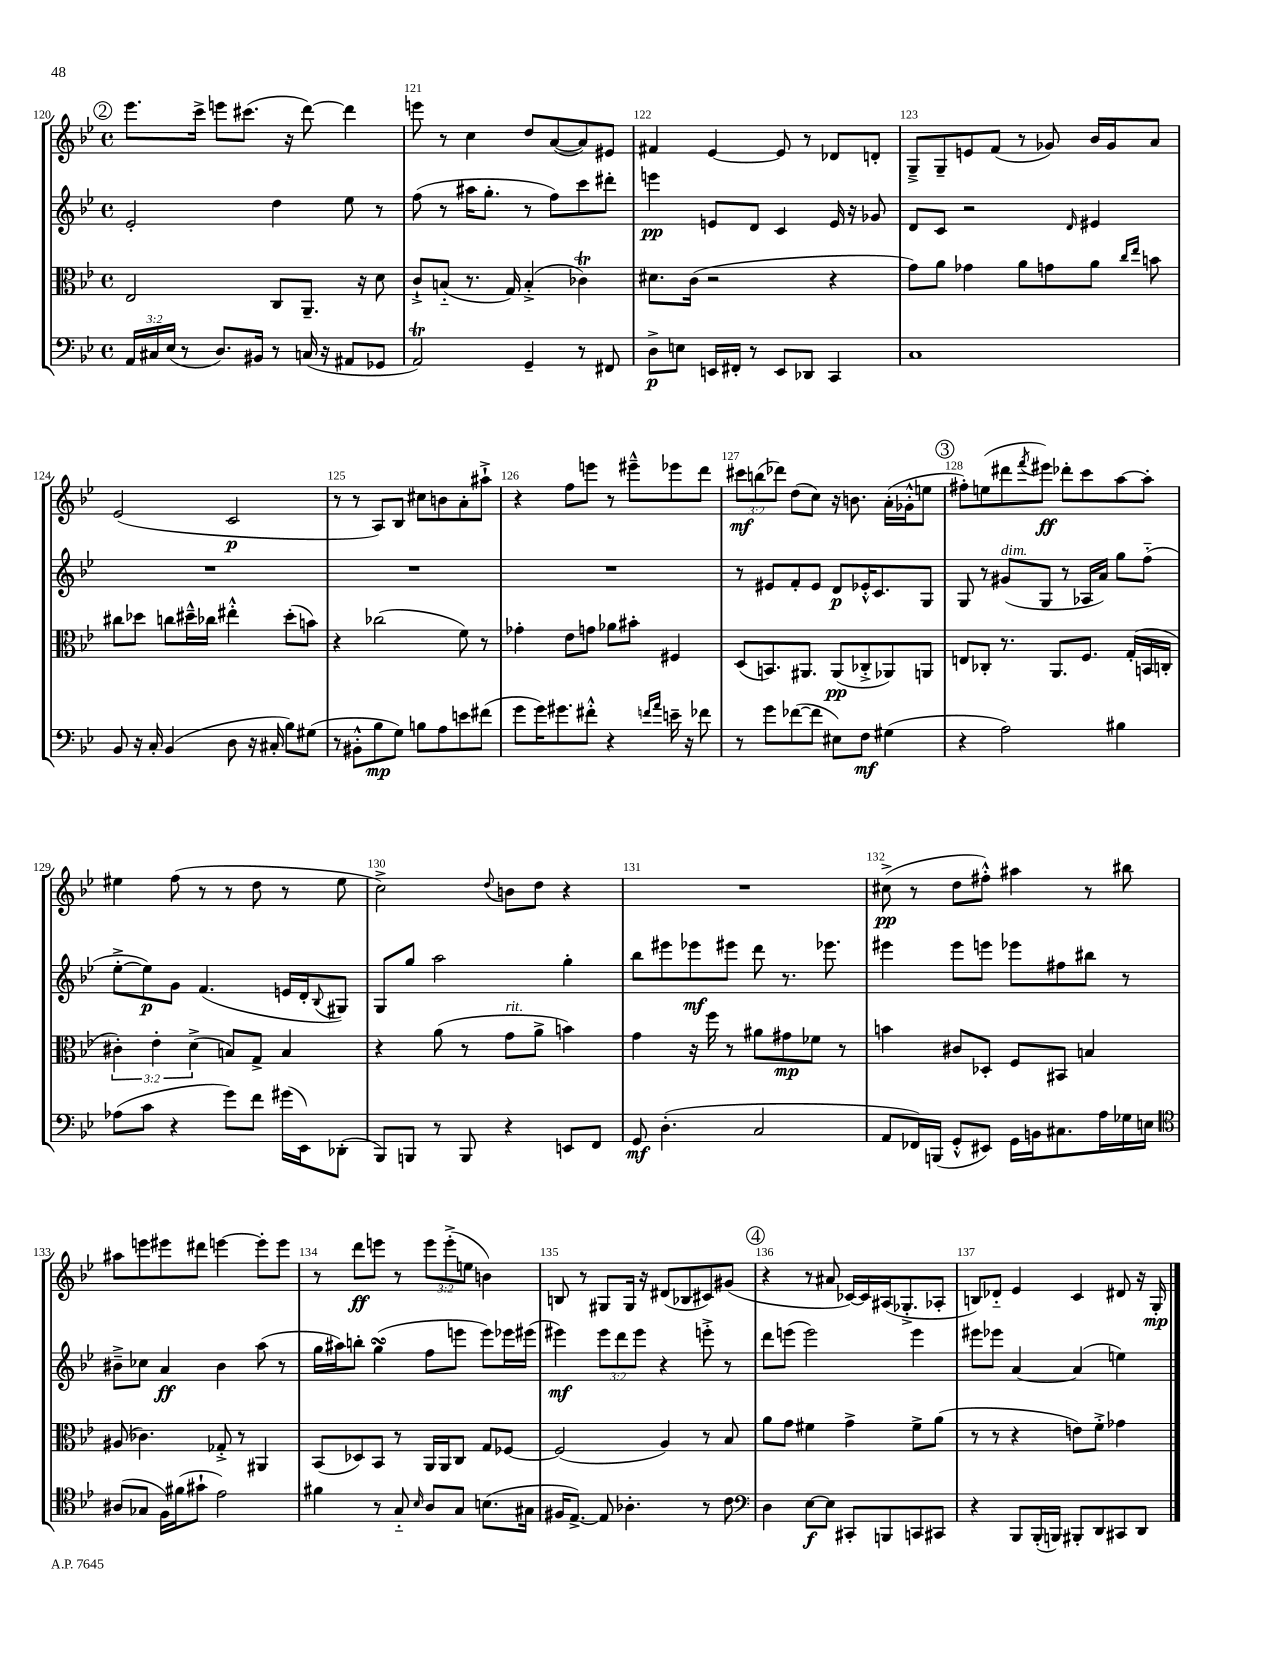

**kern	**kern	**kern	**kern
*staff4	*staff3	*staff2	*staff1
*clefF4	*clefC3	*clefG2	*clefG2
*k[b-e-]	*k[b-e-]	*k[b-e-]	*k[b-e-]
*M4/4	*M4/4	*M4/4	*M4/4
*met(c)	*met(c)	*met(c)	*met(c)
24AA/LL	2E-/	2e-'/	8.eee-\L
24C#/	.	.	.
(24E-/JJ	.	.	.
8r	.	.	.
.	.	.	16ccc^\Jk
8.D/L)	.	.	8eee\L
.	.	.	(8.ccc#\J
16BB#/Jk	.	.	.
8r	8C/L	4dd\	.
.	.	.	16r
(16C/	8.AA~/J	.	[8ddd\)
16r	.	.	.
8AA#/L	.	8ee-\	4ddd\]
.	16r	.	.
8GG-/J	8d\	8r	.
=	=	=	=
2AA/)	8c`^/L	(8ff\	8eee\
.	(8B'~/J	8r	8r
.	8.r	16aa#\LK	4cc\
.	.	8.gg'\J	.
.	16G/)	.	.
4GG~/	(4B'^/	8r	8dd/L
.	.	8ff\L)	([8a/
8r	4c-\)	8ccc\	8a/])
8FF#/	.	8ddd#'\J	8e#/J
=	=	=	=
8D^\L	8.d#\L	4eee\	4f#/
8E\J	.	.	.
.	(16c\Jk	.	.
16EE/LL	2r	8e/L	[4e-/
16FF#'/JJ	.	.	.
8r	.	8d/J	.
8EE/L	.	4c/	8e-/]
8DD-/J	.	.	8r
4CC/	4r	16e/	8d-/L
.	.	16r	.
.	.	8g-/	8d'/J
=	=	=	=
1C	8g\L)	8d/L	8G~^/L
.	8a\J	8c/J	8G~/
.	4g-\	2r	8e/
.	.	.	(8f/J
.	8a\L	.	8r
.	8g\	.	8g-/)
.	.	16qqd/	.
.	8a\J	4e#/	16b-/LL
.	.	.	16g-/J
.	16qqcc/LL	.	.
.	16qqee-/JJ	.	.
.	8b\	.	8a/J
=	=	=	=
8BB-/	8cc#\L	1r	(2e-/
16r	8dd-\J	.	.
16C'/	.	.	.
(4BB-/	8cc\L	.	.
.	16dd#~^^\L	.	.
.	16cc-\JJ	.	.
8D\	4ee#'^^\	.	2c/
16r	.	.	.
16C#'/	.	.	.
8B-\L)	(8dd#'\L	.	.
(8G#\J	8b\J)	.	.
=	=	=	=
8r	4r	1r	8r
8BB#'^^\L	.	.	8r
8B-\	(2cc-\	.	8A/L)
8G\J)	.	.	8B-/J
8B\L	.	.	8cc#\L
8A\	.	.	8b\
8e\	8f\)	.	8a'\
(8f#\J	8r	.	8aa#`^\J
=	=	=	=
8g\L	4g-'\	1r	4r
16g\K)	.	.	.
8.g#\	.	.	.
.	8e-\L	.	8ff\L
8f#'^^\J	8g\J	.	8eee\J
4r	8a-\L	.	8r
.	8b#'\J	.	8eee#~^^\L
16qqf/LL	.	.	.
16qqa/JJ	.	.	.
16e~\	4F#/	.	8eee-\
16r	.	.	.
8f-\	.	.	8ddd\J
=	=	=	=
8r	(8D/L	8r	12ccc#\L
.	.	.	(12bb\
8g\L	8.BB/)	8e#/L	.
.	.	.	12ddd-\J)
([8f-\	.	8f'/	(8dd\L
.	8.AA#/J	.	.
8f-\]J	.	8e#/J	8cc\J)
8E#\L)	(8AA#/L	8d/L	16r
.	.	.	8.b\
8F\J	8C-'^/	16e-'^^/K	.
.	.	8.c/	.
(4G#\	8AA-/)	.	(16a'\LL
.	.	.	16g-'^^\J
.	8AA/J	8G/J	8ee\J
=	=	=	=
4r	8E/L	8G/	8ff#'\L)
.	8C-'/J	8r	(8ee\
2A\)	8.r	(8g#/L	8ddd#\
.	.	.	8qfff/
.	.	8G/J	8eee#\J)
.	8.AA/L	.	.
.	.	8r	8ddd-'\L
.	8.F/J	16A-/LL	8ccc\
.	.	16a/JJ)	.
4B#\	.	8gg\L	[8aa\
.	(16G'/LL	.	.
.	16BB/	(8ff'~\J	8aa'\]J
.	16C'/JJ	.	.
=	=	=	=
(8A-\L	6c#'\)	[8ee-'^\L	4ee#\
8c\J	.	8ee-\])	.
.	6e-'\	.	.
4r	.	8g\J	(8ff\
.	(6d^\	.	.
.	.	(4.f/	8r
8g\L)	8B/L)	.	8r
8f\J	8G^/J	.	8dd\
(16g#\LL	4B/	16e/LL	8r
16EE-\J)	.	16d'/J	.
.	.	8qqB-/	.
(8DD-'\J	.	8G#/J)	8ee#\
=	=	=	=
8BBB-/L)	4r	8G/L	2cc^\)
8BBB/J	.	8gg/J	.
8r	(8a\	2aa\	.
8BBB/	8r	.	.
.	.	.	8qqdd/
4r	8g\L	.	8b\L
.	8a^\J	.	8dd\J
8EE/L	4b\)	4gg'\	4r
8FF/J	.	.	.
=	=	=	=
8GG/	4g\	8bb-\L	1r
(4.D'\	.	8eee#\	.
.	16r	8eee-\	.
.	16ff\	.	.
.	8r	8eee#\J	.
2C/	8a#\L	8ddd\	.
.	8g#\	8.r	.
.	8f-\J	.	.
.	.	8.eee-\	.
.	8r	.	.
=	=	=	=
8AA/L	4b\	4eee#\	(8cc#^\
16FF-/L)	.	.	8r
(16BBB/JJ	.	.	.
8GG'^^/L	8c#/L	8eee#\L	8dd\L
8EE#/J)	8D-'/J	8eee\J	8ff#'^^\J)
16GG\LL	8F/L	8eee-\L	4aa#\
16BB\J	.	.	.
8.C#\	8BB#/J	8ff#\	.
.	4B/	8bb#\J	8r
16A\L	.	.	.
16G-\	.	8r	8bb#\
16E\JJ	.	.	.
=	=	=	=
*clefC4	*	*	*
(8A#/L	(8A#/	8b#~^\L	8aa#\L
8G-/J	4.c-\)	8cc-\J	8eee\
16F\LL)	.	4a/	8eee#\
(16f#\J	.	.	.
8g#`\J	.	.	8ddd#\J
2e-\)	8G-'^/	4b#\	[4eee\
.	8r	.	.
.	4AA#/	(8aa\	8eee'\]L
.	.	8r	8eee\J
=	=	=	=
4f#\	(8BB-/L	16gg\LL	8r
.	.	16aa#\J)	.
.	8D-/)	8bb'\J	8ddd\L
8r	8BB-/J	(4gg\	8eee\J
8G'~/	8r	.	8r
16qqB-/	.	.	.
8A/L	16AA/LL	8ff\L	12eee\L
.	16AA/J	.	.
.	.	.	(12eee'^\
8G/J	8C/J	8eee\J	.
.	.	.	12ee\J
(8.B\L	8G/L	8eee\L)	4b\)
.	[8F-/J	16eee-\L	.
16G#\Jk	.	(16eee#\JJ	.
=	=	=	=
16F#/LK	(2F-/]	4eee#\)	8B/
[8.E-^/J)	.	.	.
.	.	.	8r
8E-/]	.	12eee#\L	8G#/L
.	.	12ddd\	.
4.A-'\	.	.	16G#/Jk
.	.	12eee#\J	.
.	.	.	16r
.	4A/)	4r	(8d#/L
.	.	.	8B-/
8r	8r	8eee'^\	8c#/)
8c\	8B-/	8r	(8g#/J
=	=	=	=
*clefF4	*	*	*
4D\	8a\L	8ddd\L	4r
.	8g\J	(8eee\J	.
[8E-\L	4f#\	2eee\)	8r
8E-\]J	.	.	8a#/
8CC#'/L	4g^\	.	[16c-/LL)
.	.	.	16c-/]
8BBB/	.	.	(16A#/J
.	.	.	8.G-'^/
8CC/	8f#^\L	4eee\	.
8CC#/J	(8a\J	.	8A-'/J
=	=	=	=
4r	8r	8eee#\L	8B/L)
.	8r	8eee-\J	8d-'~/J
8BBB-/L	4r	[4a/	4e-/
(16BBB-'/L	.	.	.
16BBB/JJ)	.	.	.
8BBB#'/L	8e\L)	(4a/]	4c/
8DD/	8f'^\J	.	.
8CC#/	4g-\	4ee\)	8d#/
8DD/J	.	.	16r
.	.	.	16G'/
==	==	==	==
*-	*-	*-	*-
